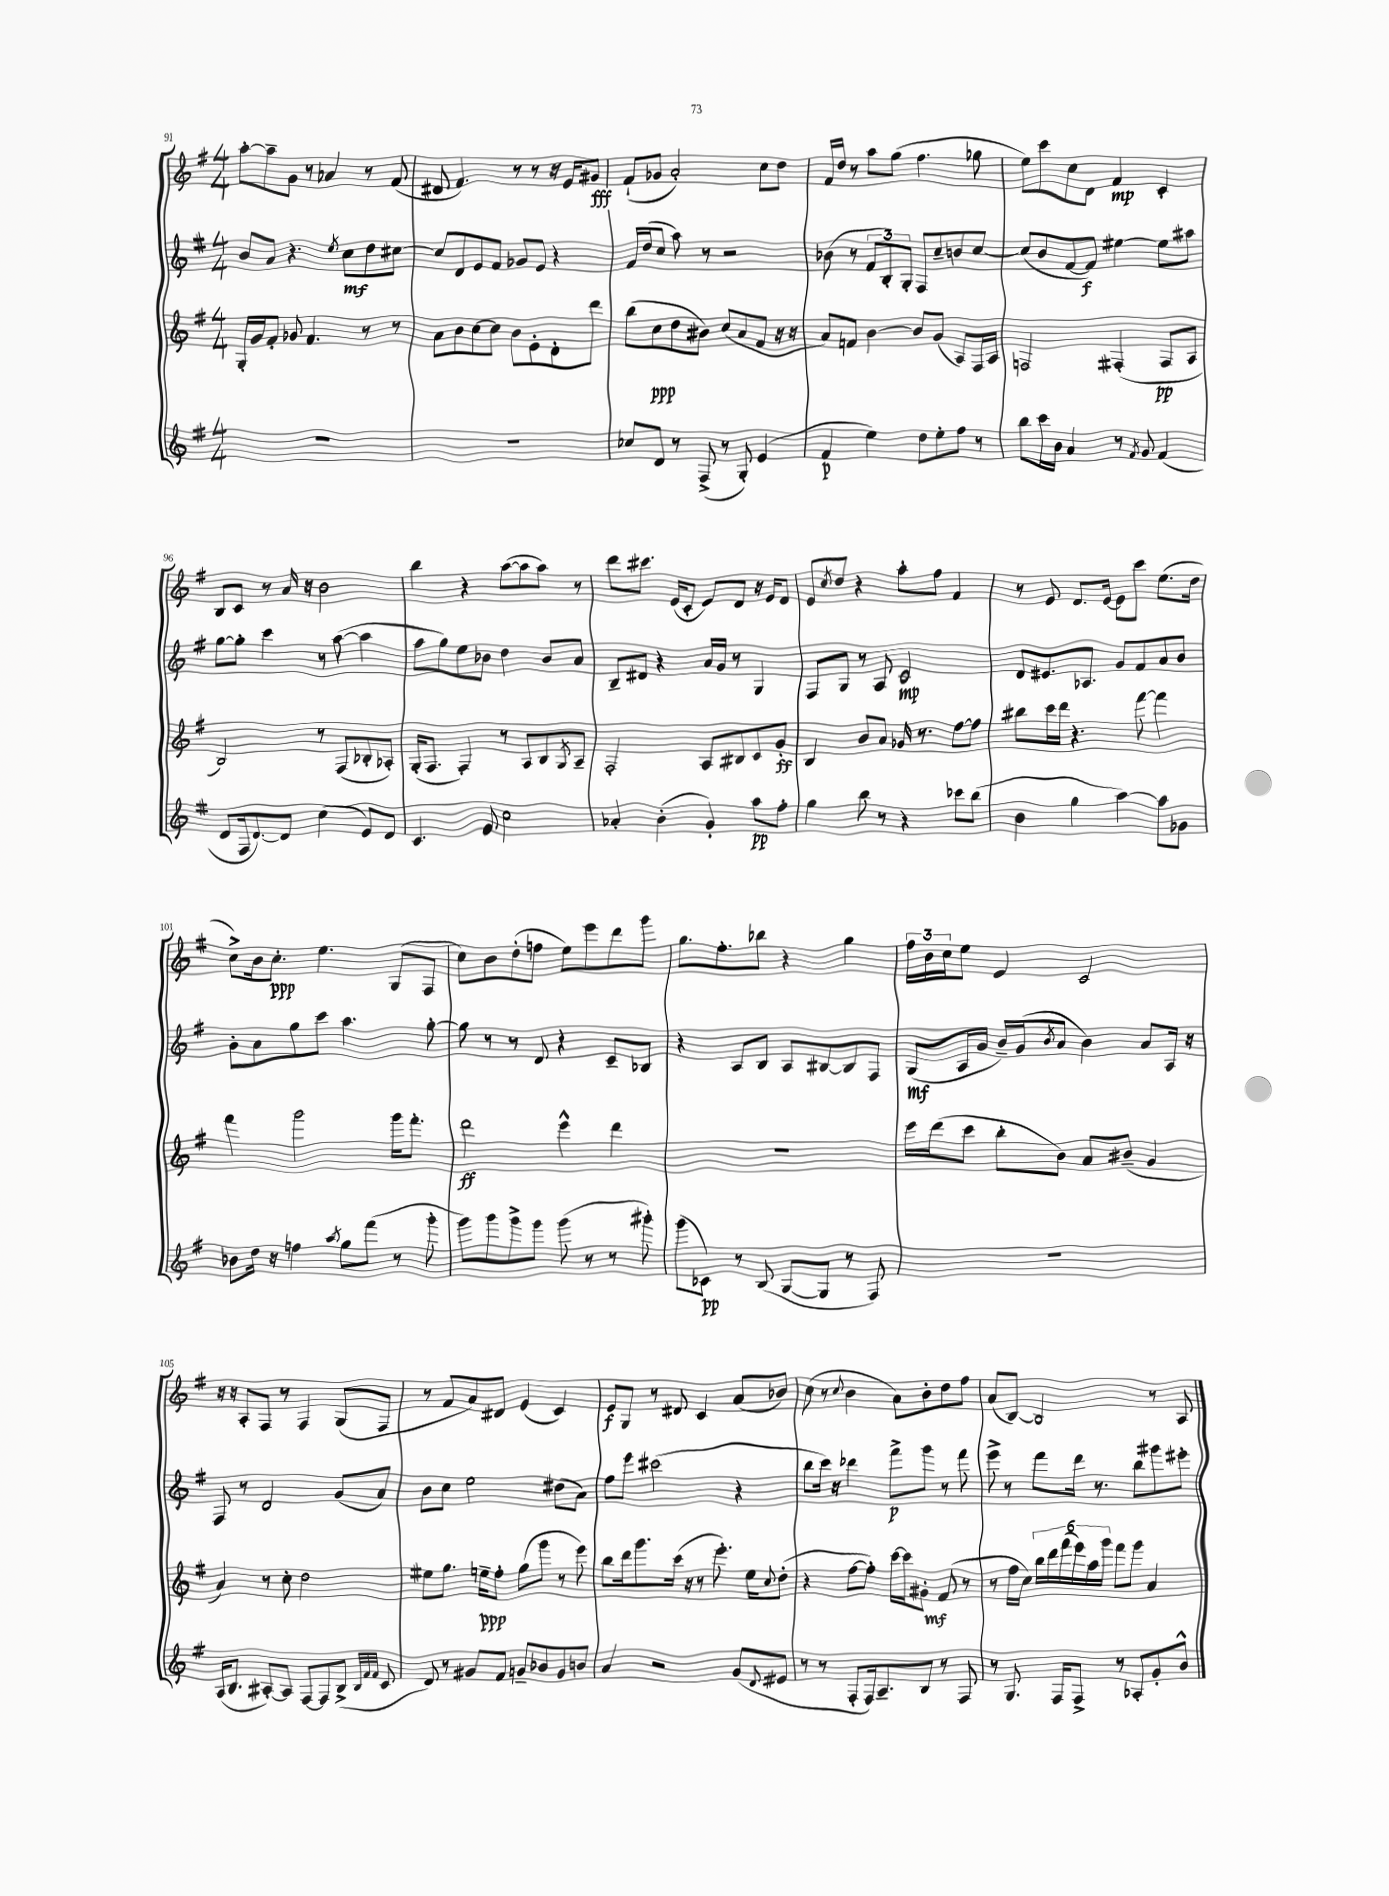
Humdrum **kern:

**kern	**kern	**kern	**kern
*staff4	*staff3	*staff2	*staff1
*clefG2	*clefG2	*clefG2	*clefG2
*k[f#]	*k[f#]	*k[f#]	*k[f#]
*M4/4	*M4/4	*M4/4	*M4/4
1r	16G'	8b	[8aa'
.	16g	.	.
.	8f#'	8a	8aa~]
.	8g-	4.r	8g
.	4.f#	.	8r
.	.	.	4a-
.	.	8qee	.
.	.	8cc	.
.	8r	8dd	8r
.	8r	[8cc#	(8f#
=	=	=	=
1r	8a	8cc#]	8d#
.	8b	8d	4.f#)
.	[8cc	8e	.
.	8cc]	8f#	.
.	8b	8g-	8r
.	8e'	8e	8r
.	8d'	4r	16r
.	.	.	16e
.	8ddd	.	8g#
=	=	=	=
8cc-	(8bb	16f#	(8f#`
.	.	(16dd	.
8d	8cc	8cc	8g-
8r	8dd	8aa)	2a')
(8F#^	8b#)	8r	.
8r	(8cc	2r	.
8G')	8a	.	.
(4e	8f#	.	8cc
.	16r	.	8dd
.	16r	.	.
=	=	=	=
4f#	8a)	(8b-	16f#
.	.	.	16dd
.	8f	8r	8r
4ee)	[4b	12f#	8aa
.	.	12B')	.
.	.	.	(8gg
.	.	12G'	.
8dd	8b]	8F#	4.ff#
8ee'	(8g	8cc~	.
8ff#	8A)	8b	.
8r	16F#	[8cc	8gg-
.	16A	.	.
=	=	=	=
8bb	2F	(8cc]	8ee)
16ccc	.	8b	8ccc
16b	.	.	.
4a	.	[8f#	8cc
.	.	8f#])	8d
8r	(4F#'	[4ee#	4f#
8qf#	.	.	.
8g	.	.	.
(4f#	8F#	8ee#]	4c'
.	8A	8aa#	.
=	=	=	=
8d	2B)	[8gg	8B
16F#	.	8gg']	8c
[8.d)	.	.	.
.	.	4ccc	8r
8d]	.	.	16a
.	.	.	16r
(4cc	8r	8r	2b
.	(8F#	([8aa	.
8e)	8B-'	4aa]	.
8d	8A-')	.	.
=	=	=	=
4.c	(16G'	8aa	4bb
.	8.F#	.	.
.	.	8gg)	.
.	4F#')	8ee	4r
8e	.	8b-	.
2cc	8r	4dd	([8aa
.	8A	.	8aa]
.	8B	8b-	8aa)
.	8qG	.	.
.	8A~	8a	8r
=	=	=	=
4a-'	2F#'	8B~	8ddd
.	.	8d#	8.ccc#
(4b'	.	4r	.
.	.	.	(16e
.	.	.	8c'
4g')	8A	16a	8e)
.	.	16g	.
.	8B#	8r	8d
8aa	8c	4G	16r
.	.	.	16e
8ff#'	8g'	.	8d
=	=	=	=
4gg	4B	8F#	8e
.	.	.	8qcc
.	.	8G	8dd
8bb	8b	8r	4r
8r	8a	8A	.
4r	16g-	2c	8aa'
.	8.r	.	.
.	.	.	8ff#
8ccc-	[8ff#	.	4f#
(8bb	8ff#]	.	.
=	=	=	=
4b	8bb#	8d	8r
.	16ccc	8.e#	8e
.	16ddd	.	.
4gg	4.r	.	8.d
.	.	8.A-	.
.	.	.	[16e
[4aa)	.	8g	8e]
.	[8fff#	8f#	8ccc
8aa]	4fff#]	8a	(8.ee
8g-	.	8b	.
.	.	.	16dd
=	=	=	=
8b-	4fff#	8g'	8cc^)
16dd	.	8a	16b
16r	.	.	8.cc'
4ff	2ggg	8gg	.
.	.	8ccc	4.ee
8qaa	.	.	.
8gg	.	4.aa	.
(8fff#	.	.	.
8r	16ggg	.	(8G
.	8.fff#'	.	.
8ggg'	.	[8gg'	8F#
=	=	=	=
8ggg)	2ddd	8gg]	8cc)
8ggg	.	8r	8b
8ggg^	.	8r	(8dd'
8ggg	.	8d	8ff
(8ggg	4eee^^	4r	8ee)
8r	.	.	8eee
8r	4ddd	8c~	8ddd
8ggg#')	.	8B-	8ggg
=	=	=	=
(8ggg	1r	4r	8.gg
8c-)	.	.	.
.	.	.	8.ff#'
8r	.	8A	.
(8B	.	8B	8bb-
[8G	.	8A	4r
8G]	.	[8B#	.
8r	.	8B#]	4gg
8F#)	.	8F#	.
=	=	=	=
1r	16eee	(8G	24ff#
.	.	.	24b
.	(16ddd	.	.
.	.	.	24cc
.	8ccc	16A	8ee
.	.	16g	.
.	8bb'	16b~)	4e
.	.	(16g	.
.	.	8qb	.
.	8b)	8a	.
.	8a	4b)	2c
.	(8b#~	.	.
.	4g	8a	.
.	.	16A	.
.	.	16r	.
=	=	=	=
(16A	4a)	8F#	16r
8.B	.	.	16r
.	.	8r	8A'
[8A#')	8r	2d	8F#
8A#]	8cc'	.	8r
[8F#	2dd	.	4F#
8F#]	.	.	.
(8B^	.	(8g	(8G
32qqB	.	.	.
32qqf#	.	.	.
32qqf#	.	.	.
8c	.	8a)	8F#
=	=	=	=
8d)	8ee#	8b	8r
8r	8.gg	8cc	8f#
8g#	.	2ee	8a)
.	16ee~	.	.
8f#	8ff#'	.	8d#
8g~	(8gg	.	(4e
8b-	8ggg	.	.
8g	8r	(8dd#	4c)
8b	8eee)	8a)	.
=	=	=	=
4a	8bb	8ff#	8e
.	16ddd	8eee	8G
.	8.ggg	.	.
2r	.	(2ccc#	8r
.	(16ccc	.	8d#
.	16r	.	.
.	8r	.	4c
.	8.eee')	.	.
(8g	.	4r	(8a
.	16ee	.	.
8qqd	8qqcc	.	.
8e#	(8dd'	.	8b-)
=	=	=	=
8r	4r	8bb	(8cc
8r	.	16ccc)	8r
.	.	16r	.
.	.	.	8qqcc
8F#'	[8ff#	4ddd-	4b
16F#)	8ff#'])	.	.
8.A~	.	.	.
.	[16ccc	8fff#^	8a)
.	16ccc]	.	.
8B	8g#'	8ggg	8b'
8r	(8f#	8r	8dd
8F#	8r	8fff#	8ff#
=	=	=	=
8r	8r	8eee^	(8a
8.G	16ff#	8r	[8B)
.	16cc)	.	.
.	24bb	8fff#	2B]
.	24ddd	.	.
16F#	.	.	.
.	(24fff#	.	.
8F#^	24eee)	16ddd	.
.	24aa	.	.
.	.	8.r	.
.	24ggg	.	.
8r	8fff#	.	.
8A-'	8ggg	8bb	.
8g'	4a	8ggg#	8r
8b^^	.	8eee#'	8A
==	==	==	==
*-	*-	*-	*-
